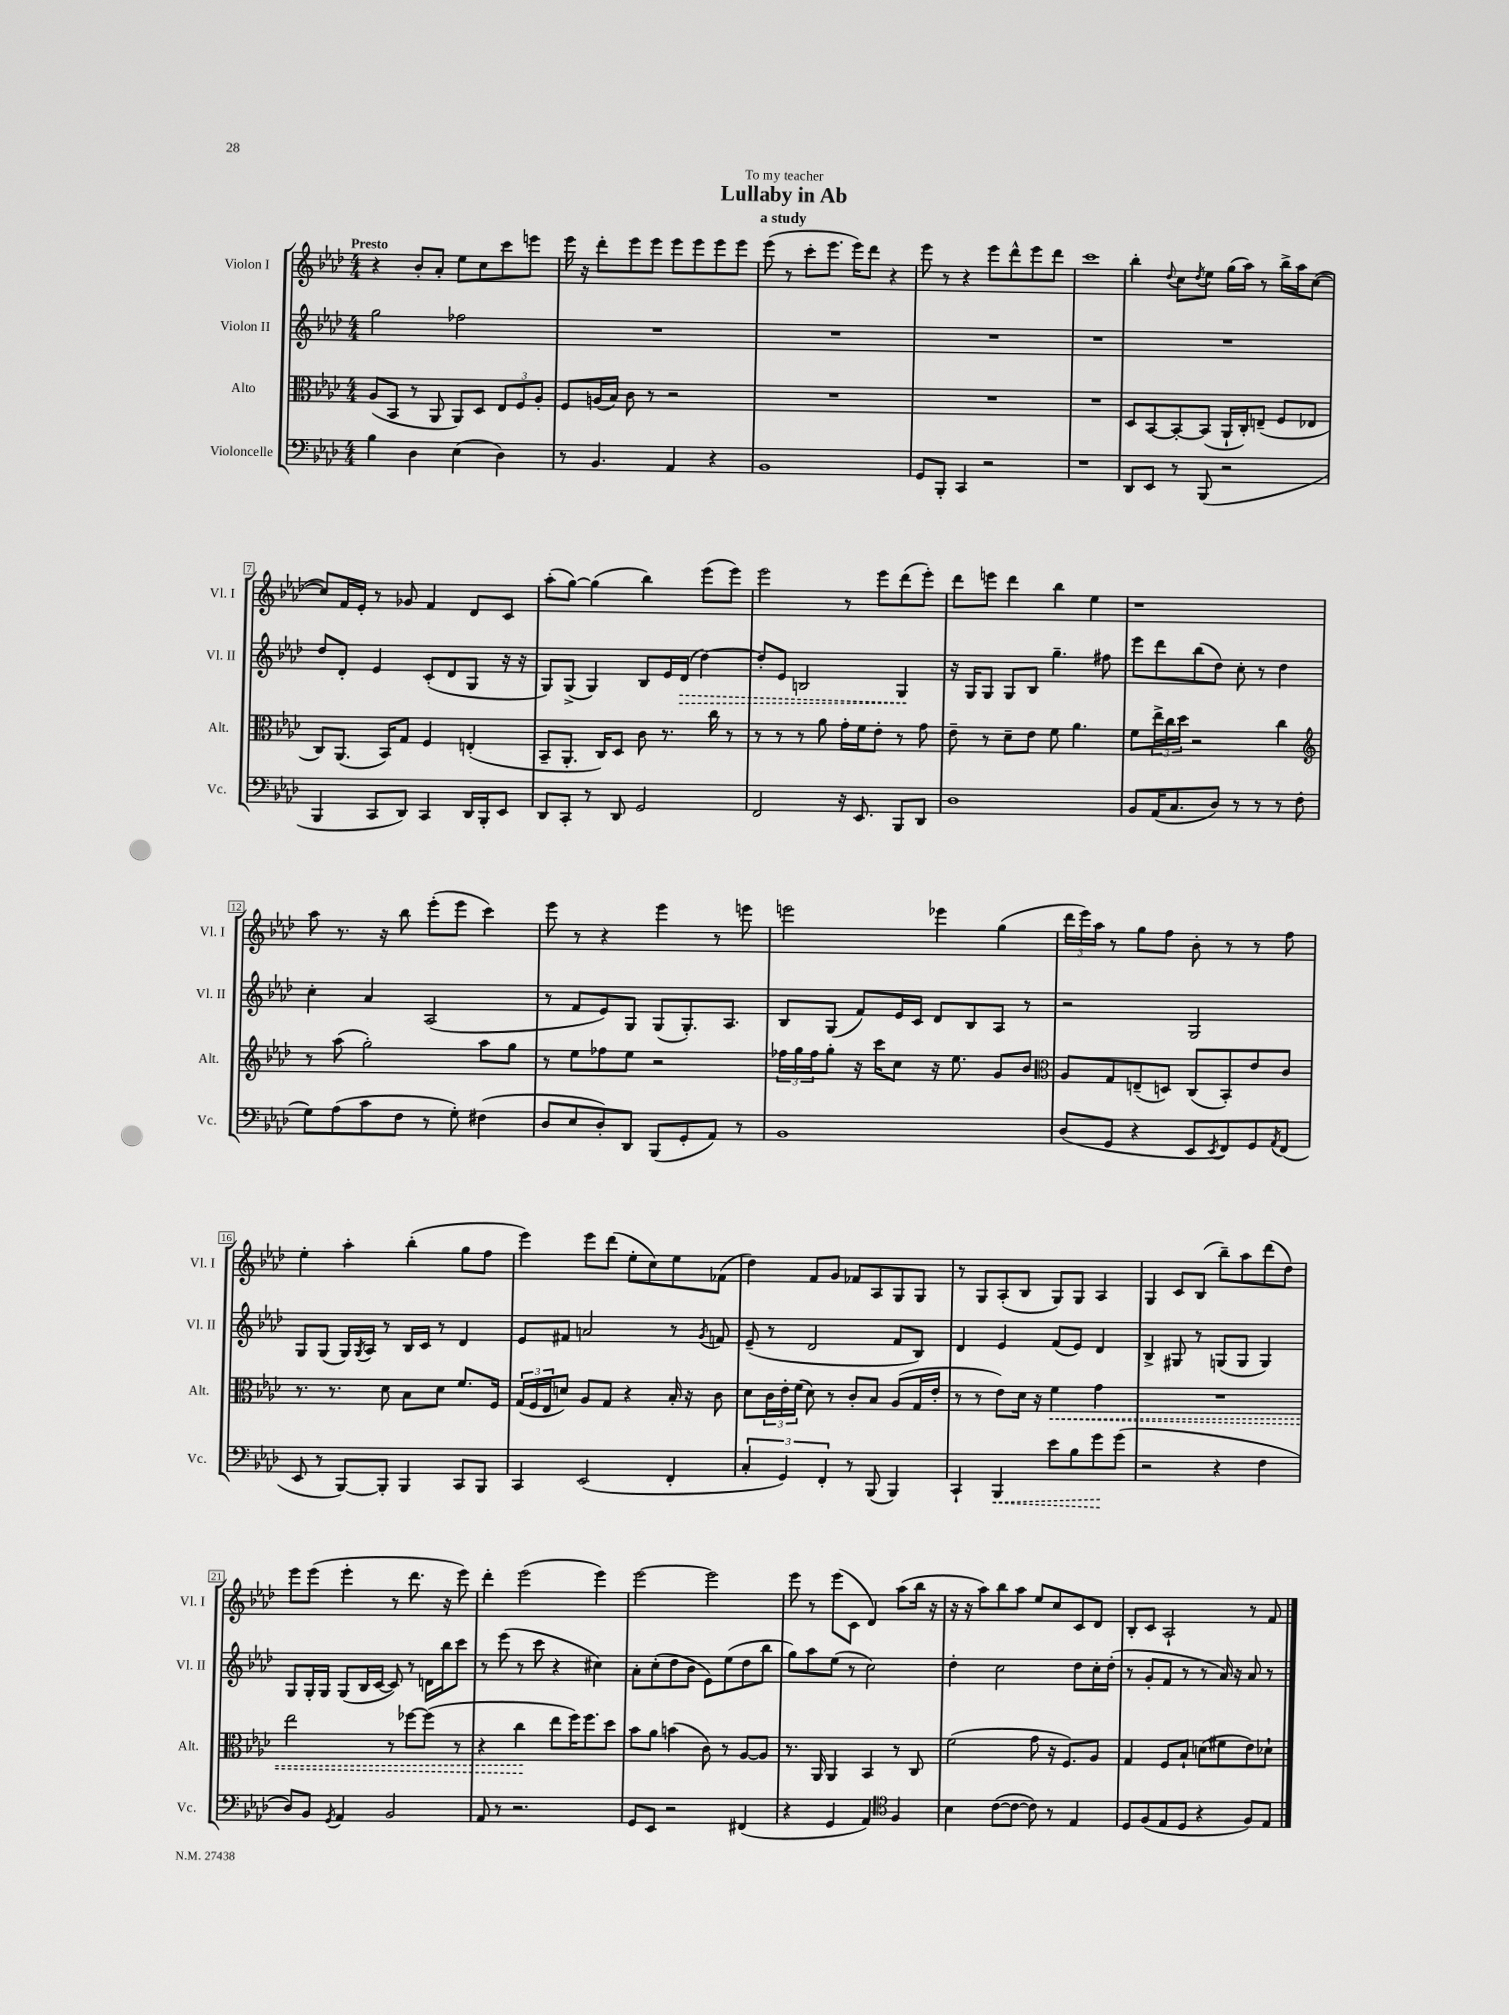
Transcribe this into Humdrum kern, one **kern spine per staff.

**kern	**kern	**kern	**kern
*staff4	*staff3	*staff2	*staff1
*clefF4	*clefC3	*clefG2	*clefG2
*k[b-e-a-d-]	*k[b-e-a-d-]	*k[b-e-a-d-]	*k[b-e-a-d-]
*M4/4	*M4/4	*M4/4	*M4/4
4B-\	(8A-/L	2gg\	4r
.	8BB-/J	.	.
4D-\	8r	.	8b-'/L
.	8AA-/	.	8a-'/J
(4E-\	8AA-/L)	2ff-\	8ee-\L
.	8D-/J	.	8cc\
4D-\)	12E-/L	.	8ccc\
.	12F/	.	.
.	.	.	8eee\J
.	12A-'/J	.	.
=	=	=	=
8r	8F/L	1r	16eee-\
.	.	.	16r
4.BB-/	(16A/L	.	8ddd-'\L
.	16B-/JJ)	.	.
.	8c\	.	8eee-\
.	8r	.	8eee-\J
4AA-/	2r	.	8eee-\L
.	.	.	8eee-\
4r	.	.	8eee-\
.	.	.	8eee-\J
=	=	=	=
1BB-	1r	1r	(8eee-\
.	.	.	8r
.	.	.	8ccc'\L
.	.	.	8.eee-\J
.	.	.	16eee-\LK)
.	.	.	8ddd-\J
.	.	.	4r
=	=	=	=
8GG/L	1r	1r	8eee-\
8BBB-'/J	.	.	8r
4CC/	.	.	4r
2r	.	.	8eee-\L
.	.	.	8ddd-^^\
.	.	.	8eee-\
.	.	.	8ddd-\J
=	=	=	=
1r	1r	1r	1ccc
=	=	=	=
8DD-/L	8D-/L	1r	4bb-'\
8EE-/J	[8BB-/	.	.
.	.	.	8qqdd-/
8r	8BB-'/_	.	8cc\L
.	.	.	8qdd-/
(8BBB-/	(8BB-/]J	.	8ee-\J
2r	16AA-`/LL	.	(16gg\LL
.	16C'/J)	.	16aa-\JJ)
.	(8E~/J	.	8r
.	8F/L	.	16bb-^\LL
.	.	.	16aa-\J
.	8E-/J	.	([8cc\J
=	=	=	=
4BBB-/	8C/L)	8dd-/L	8cc/]L)
.	(8.AA-/J	8d-'/J	16f/L
.	.	.	16e-'/JJ
8CC/L	.	4e-/	8r
.	16BB-/LK)	.	.
8DD-/J)	8G/J	.	8g-/
4CC/	4F/	(8c'/L	4f/
.	.	8d-/	.
16DD-/LL	(4E'/	8G/J	8d-/L
16BBB-'/J	.	.	.
8EE-/J	.	16r	8c/J
.	.	16r	.
=	=	=	=
8DD-/L	8BB-~/L	8G/L)	(8aa-'\L
8CC'/J	8.AA-'/J	(8G^/J	[8gg\J)
8r	.	4G/)	(4gg\]
.	16C/LK)	.	.
8DD-/	8D-/J	.	.
2GG/	8c\	8B-/L	4bb-\)
.	8.r	16e-/L	.
.	.	(16d-/JJ	.
.	.	[4dd-\)	(8eee-\L
.	16cc\	.	.
.	8r	.	8eee-\J)
=	=	=	=
2FF/	8r	8dd-'/]L	2eee-\
.	8r	8e-/J	.
.	8r	2B/	.
.	8a-\	.	.
16r	16g'\LL	.	8r
8.EE-/	16f\J	.	.
.	8e-'\J	.	8eee-\L
8BBB-/L	8r	4G/	(8ddd-\
8DD-/J	8g\	.	8eee-'\J)
=	=	=	=
1D-	8e-~\	16r	8ddd-\L
.	.	16G/LK	.
.	8r	8G/J	8eee\J
.	8d-~\L	8G/L	4ddd-\
.	8e-\J	8B-/J	.
.	8f\	4.gg~\	4bb-\
.	4.a-\	.	.
.	.	.	4ee-\
.	.	8ff#\	.
=	=	=	=
8BB-/L	8f\L	8eee-\L	1r
(16AA-/K	24ee-^\L	8ddd-\	.
.	24cc\	.	.
8.C/	.	.	.
.	24dd-\JJ	.	.
.	2r	(8bb-\	.
8D-/J)	.	8dd-\J)	.
8r	.	8cc'\	.
8r	.	8r	.
8r	4cc\	4dd-\	.
(8F\	.	.	.
=	=	=	=
*	*clefG2	*	*
8G\L)	8r	4cc'\	8aa-\
(8A-\	(8aa-\	.	8.r
8c\	2gg'\)	4a-/	.
.	.	.	16r
8F\J	.	.	8bb-\
8r	.	(2A-/	(8eee-'\L
8G'\)	.	.	8eee-\J
(4F#\	8aa-\L	.	4ccc\)
.	8gg\J	.	.
=	=	=	=
8D-/L	8r	8r	8eee-\
8E-/	8ee-\L	8f/L	8r
8D-'/)	8ff-\	8e-/)	4r
8DD-/J	8ee-\J	8G/J	.
(8BBB-/L	2r	(8G/L	4eee-\
8GG'/	.	8.G'/)	.
8AA-/J)	.	.	8r
.	.	8.A-/J	.
8r	.	.	8eee\
=	=	=	=
1BB-	24ff-\LL	8B-/L	2eee\
.	24gg\	.	.
.	24ff-\J	.	.
.	8gg'\J	(8G/J	.
.	16r	8f/L)	.
.	16ccc\LK	.	.
.	8cc\J	16e-/L	.
.	.	16c/JJ	.
.	16r	8d-/L	4eee-\
.	8.ee-\	.	.
.	.	8B-/	.
.	8g/L	8A-/J	(4gg\
.	8b-/J	8r	.
=	=	=	=
*	*clefC3	*	*
(8D-/L	8A-/L	2r	24ddd-\LL
.	.	.	24eee-\)
.	.	.	24aa-\JJ
8GG/J	8G/	.	8r
4r	(8E~/	.	8gg\L
.	8D/J)	.	8ff\J
8EE-/L	(8C/L	2G/	8b-'\
8qEE-/	.	.	.
8FF/)	8BB-'/)	.	8r
8GG/	8e-/	.	8r
8qAA-/	.	.	.
(8FF/J	8c/J	.	8ff\
=	=	=	=
8EE-/	8.r	8G/L	4ee-'\
8r	.	(8G/J	.
.	8.r	.	.
[8BBB-/L)	.	16G/LL)	4aa-'\
.	.	8qG/	.
.	.	16A-/JJ	.
8BBB-'/]J	8d-\	8r	.
4BBB-/	8B-\L	16B-/LL	(4bb-'\
.	.	16c/JJ	.
.	8d-\J	8r	.
8CC/L	8.f/L	4d-/	8gg\L
8BBB-/J	.	.	8ff\J
.	16F/Jk	.	.
=	=	=	=
4CC/	(24G/LL	8e-/L	4eee-\)
.	24F/	.	.
.	24E-/J	.	.
.	8d/J)	8f#/J	.
(2EE-/	8A-/L	2a/	8eee-\L
.	8G/J	.	(8ddd-\J
.	4r	.	8ee-'\L
.	.	.	8cc\)
4FF'/	16B-'/	8r	8ee-\
.	16r	.	.
.	.	8qg/	.
.	8c\	8f/	(8f-\J
=	=	=	=
6C'/	8d-\L	(8e-~/	4dd-\)
.	24c\L	8r	.
6GG/)	24e-'\	.	.
.	(24f\JJ	.	.
.	8d-\)	2d-/	8f/L
6FF'/	.	.	.
.	8r	.	8g/J
8r	8c'/L	.	8f-/L
(8BBB-/	8B-/J	.	8A-/
4BBB-/)	(8A-/L	8f/L	8G/
.	16G/L	8B-/J)	8G/J
.	16e-'/JJ	.	.
=	=	=	=
4CC`/	8r	4d-/	8r
.	8r	.	8G/L
4BBB-/	8e-\L)	4e-/	(8A-'/
.	16d-\Jk	.	8B-/J
.	16r	.	.
8e-\L	4f\	(8f/L	8G/L)
8B-\	.	8e-/J)	8G/J
8g\	4g\	4d-/	4A-/
(8g\J	.	.	.
=	=	=	=
2r	1r	4B-^/	4G/
.	.	8G#/	8c/L
.	.	8r	(8B-/J
4r	.	(8G/L	8bb-~\L)
.	.	8G/J	8aa-\
4F\	.	4G/)	(8ddd-\
.	.	.	8dd-\J)
=	=	=	=
8D-/L)	2ee-\	8G/L	8eee-\L
8BB-/J	.	16G'/L	(8eee-\J
.	.	16G/JJ	.
8qGG/	.	.	.
4AA-/	.	(8G/L	4eee-'\
.	.	16B-/L	.
.	.	[16c/JJ	.
2BB-/	8r	8c/])	8r
.	[8ff-\L	8r	8.ddd-\
.	(8ff-\]J	16d\LL	.
.	.	16bb-\J	16r
.	8r	8ccc\J	8eee-\)
=	=	=	=
8AA-/	4r	8r	4ddd-'\
8r	.	(8eee-\	.
2.r	4cc\	8r	(2eee-\
.	.	8ccc\	.
.	8ee-\L	4r	.
.	16ff\K)	.	.
.	8.ff\	.	.
.	.	4cc#\)	4eee-\)
.	8dd-\J	.	.
=	=	=	=
8GG/L	8b-\L	8a-'\L	[2eee-\
8EE-/J	8a-\J	(8cc'\	.
2r	(4b\	8dd-\	.
.	.	8b-\J	.
.	8c\)	8e-\L)	2eee-\]
.	8r	(8ee-\	.
(4FF#/	[8A-/L	8dd-\	.
.	8A-/]J	8bb-\J	.
=	=	=	=
4r	8.r	8gg\L)	8eee-\
.	.	8aa-\	8r
.	16AA-/	.	.
4GG/	4AA-/	(8ee-\J	(8eee-\L
.	.	8r	8c\J
4AA-/)	4BB-/	2cc\)	4d-/)
*clefC4	*	*	*
4F/	8r	.	(8aa-\L
.	8C/	.	16bb-\Jk
.	.	.	16r
=	=	=	=
4B-\	(2f\	4dd-'\	16r
.	.	.	16r
.	.	.	8aa-\L)
([8c\L	.	2cc\	8bb-\
8c\_J	.	.	8aa-\J
8c\])	8g\	.	8ee-/L
8r	16r	.	8cc/
.	8.F/L)	.	.
4E-/	.	8dd-\L	8c/
.	8A-/J	16cc'\L	8d-/J
.	.	(16dd-'\JJ	.
=	=	=	=
8D-/L	4G/	8r	8B-'/L
(8F/	.	8g'/L	8c/J
8E-/	8F/L	8f/J	2A-`/
8D-/J	8B-`/J	8r	.
4r	(8d\L	8r	.
.	8f#\	16a-/)	.
.	.	16r	.
8F/L)	8e-\)	8a-/	8r
8E-/J	8d-`\J	8r	8f/
==	==	==	==
*-	*-	*-	*-
